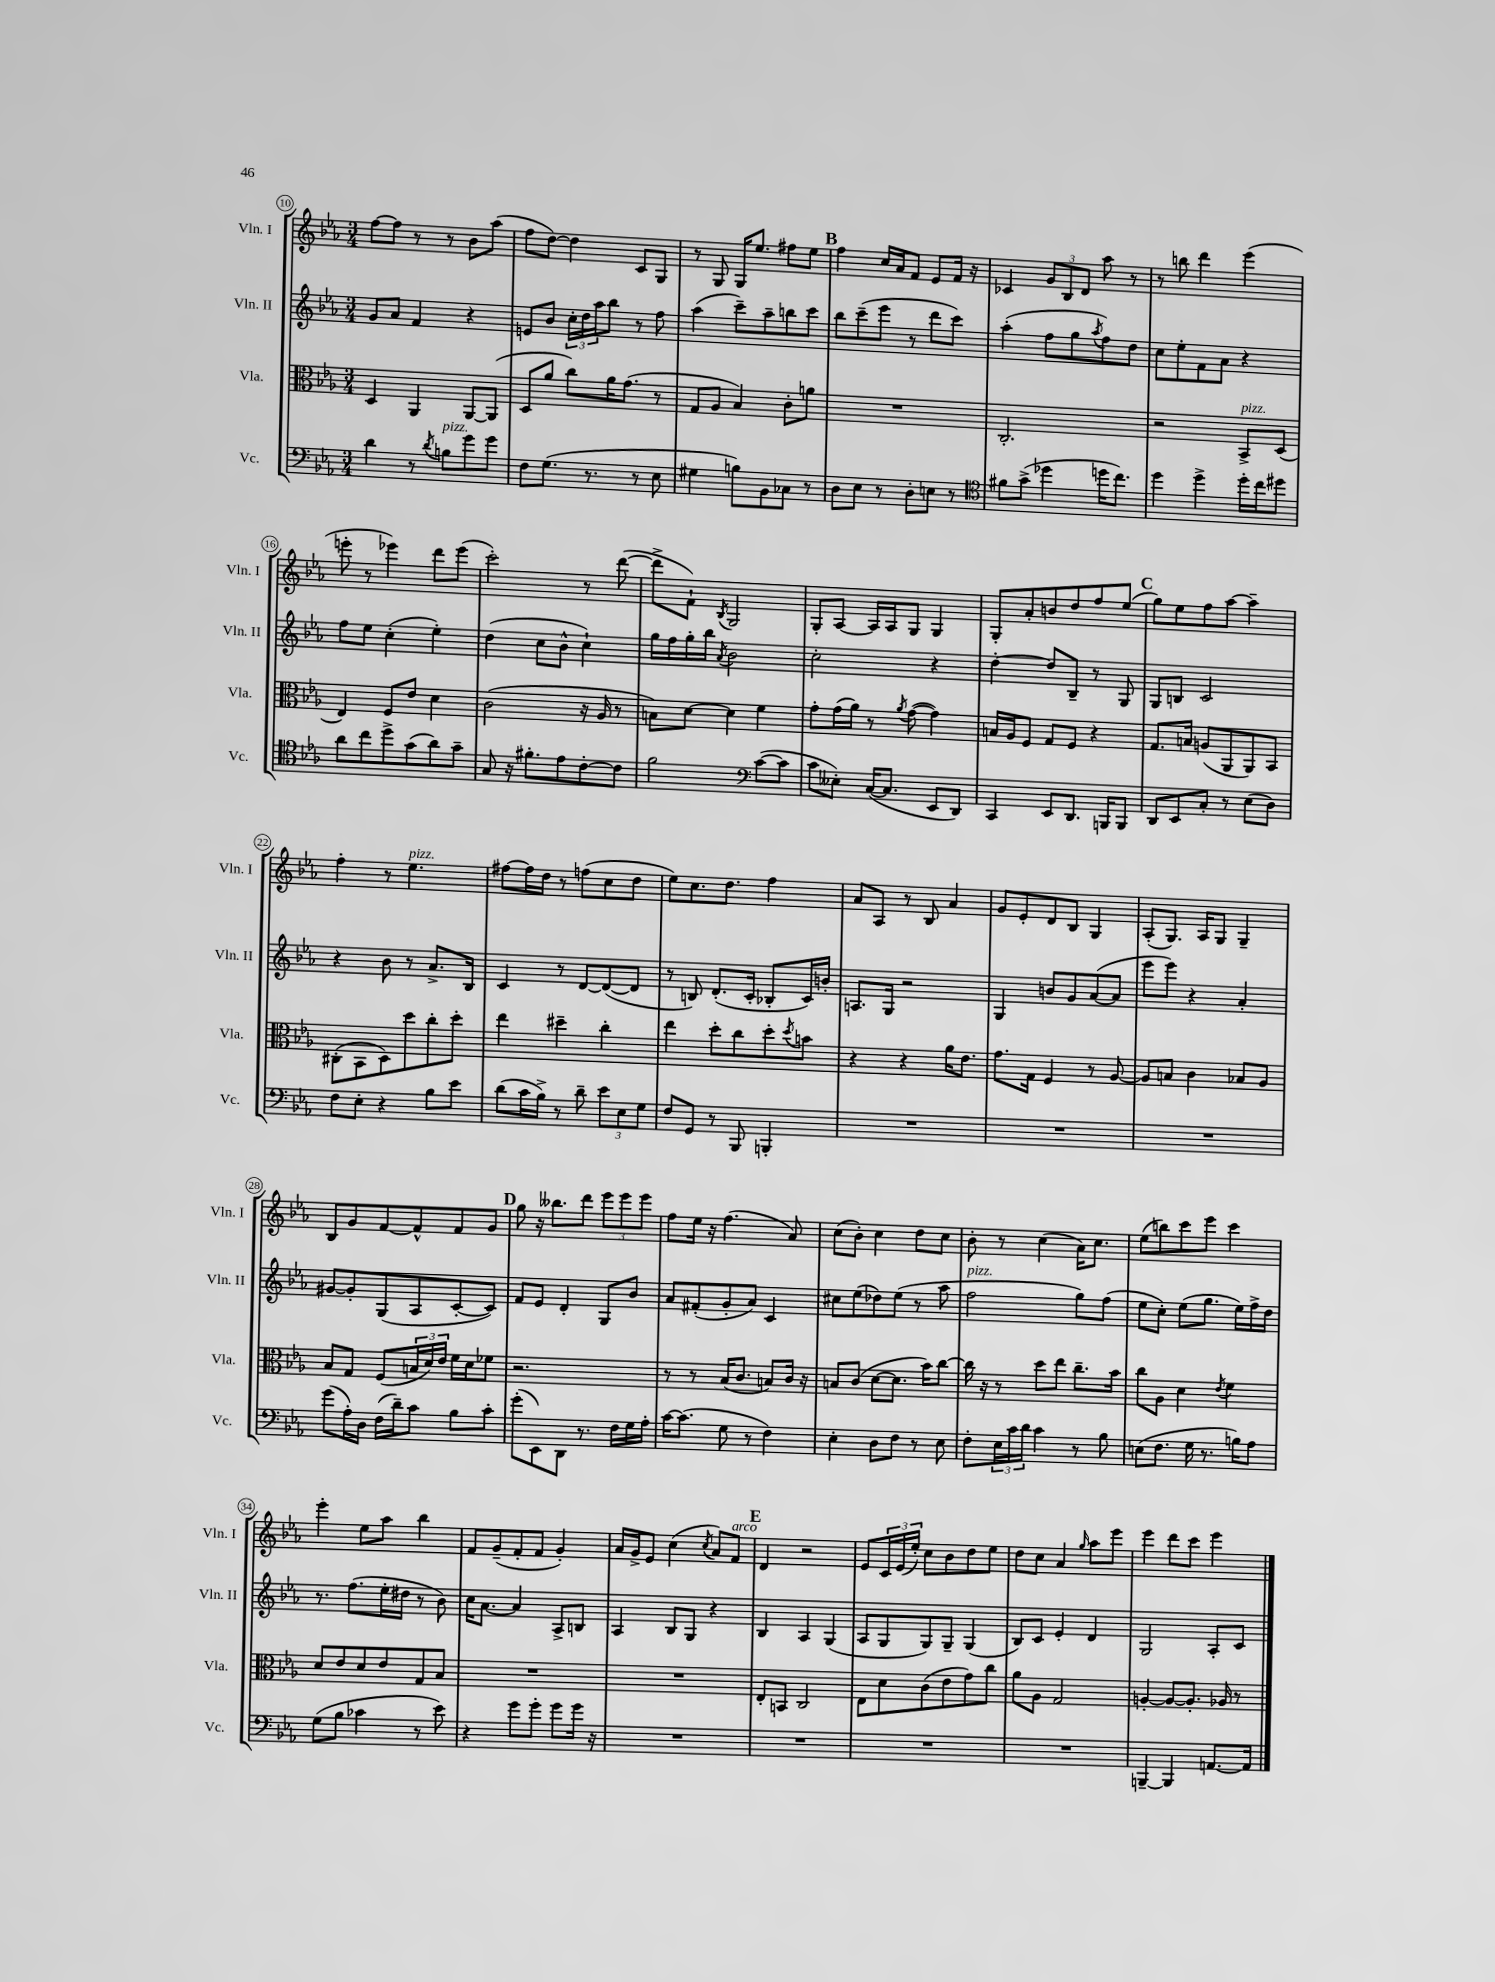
<<
\new StaffGroup <<
\new Staff = "s0" \with { instrumentName = "Vln. I" shortInstrumentName = "Vln. I" } {
    \clef treble \key ees \major \numericTimeSignature \time 3/4
    f''8~ f''8 r8 r8 bes'8 aes''8( |
    f''8 d''8~) d''4 c'8 g8 |
    r8 g8 g16 ees''8. fis''8 ees''8 |
    \mark \markup { \bold "B" } f''4 c''16 aes'16 f'8 ees'8 f'16 r16 |
    ces'4 \tuplet 3/2 { g'8 bes8 d'8 } aes''8 r8 |
    r8 b''8 d'''4 ees'''4( |
    e'''8-. r8 ees'''4) d'''8 ees'''8( |
    c'''2-.) r8 d'''8~( |
    d'''8-> f'8-!) \acciaccatura { bes8 } g2 |
    g8-. aes8~ aes16 aes16 g8 g4 |
    g8-. aes'8-. b'8 d''8 f''8 ees''8( |
    \mark \markup { \bold "C" } g''8) ees''8 f''8 aes''8~ aes''4-- |
    f''4-. r8 ees''4.^\markup { \italic "pizz." } |
    fis''8~ fis''16 d''16 r8 f''8( c''8 d''8 |
    ees''8) c''8. d''8. f''4 |
    aes'8 aes8 r8 bes8 aes'4 |
    g'8 ees'8-. d'8 bes8 g4 |
    aes8-.( g8.) aes16 g8 g4-- |
    bes8 g'8 f'8~ f'8-^ f'8 g'8 |
    \mark \markup { \bold "D" } g''8 r16 beses''8. d'''8 \tuplet 3/2 { ees'''8 ees'''8 ees'''8 } |
    f''8 ees''16 r16 f''4.( aes'8) |
    c''8( bes'8-.) c''4 d''8 c''8 |
    bes'8-. r8 c''4( aes'16) c''8. |
    ees''8( b''8) c'''8 ees'''8 c'''4 |
    ees'''4-. ees''8 aes''8 bes''4 |
    f'8 g'8--( f'8-. f'8 g'4-.) |
    aes'16 g'16-> ees'8 c''4( \acciaccatura { c''8 } aes'8) f'8^\markup { \italic "arco" } |
    \mark \markup { \bold "E" } d'4 r2 |
    ees'8 \tuplet 3/2 { c'16 ees'16( ees''16-.) } c''8 bes'8 d''8 ees''8 |
    d''8 c''8 aes'4 \grace { g''16 } aes''8 ees'''8 |
    ees'''4 d'''8 c'''8 ees'''4 \bar "|." |
}
\new Staff = "s1" \with { instrumentName = "Vln. II" shortInstrumentName = "Vln. II" } {
    \clef treble \key ees \major \numericTimeSignature \time 3/4
    g'8 aes'8 f'4 r4 |
    e'8 bes'8 \tuplet 3/2 { c''16-. d''16 aes''16 } bes''8 r8 f''8 |
    aes''4( c'''8--) aes''8-- b''8 c'''8 |
    \mark \markup { \bold "B" } bes''8 c'''8--( ees'''8 r8 d'''8 c'''8) |
    aes''4-.( f''8 g''8 \acciaccatura { aes''8 } f''8) d''8 |
    c''8 ees''8-. f'8 aes'8 r4 |
    f''8 ees''8 c''4-.( ees''4-.) |
    d''4( c''8 bes'8-^ c''4-!) |
    g''16 f''16 g''16-. bes''16 \acciaccatura { aes'8 } bes'2 |
    c''2-. r4 |
    d''4~-. d''8 bes8-- r8 g8 |
    \mark \markup { \bold "C" } g8 b8 c'2 |
    r4 bes'8 r8 aes'8.-> bes16 |
    c'4 r8 d'8~ d'8~( d'8 |
    r8 b8) d'8.-.( c'16-. bes8-. c'16) b'16-. |
    a8. g16 r2 |
    g4 b'8 g'8 aes'8~( aes'8 |
    ees'''8 ees'''8) r4 aes'4-. |
    gis'8~ gis'8-. g8( aes8 c'8~-. c'8) |
    \mark \markup { \bold "D" } f'8 ees'8 d'4-. g8 bes'8 |
    aes'8 fis'8-.( g'8-. aes'8) c'4 |
    cis''8 ees''8( des''8) ees''8( r8 aes''8 |
    f''2^\markup { \italic "pizz." } g''8) f''8( |
    ees''8 c''8-.) ees''8( g''8. ees''16) f''16-> d''16 |
    r8. f''8.( ees''16-. dis''16 r8 bes'8) |
    c''16 aes'8.~ aes'4 aes8-> b8 |
    aes4 bes8 g8 r4 |
    \mark \markup { \bold "E" } bes4 aes4 g4( |
    aes8 g8 g8) g8-- g4( |
    bes8) c'8 ees'4-. d'4 |
    g2 aes8-. c'8 \bar "|." |
}
\new Staff = "s2" \with { instrumentName = "Vla." shortInstrumentName = "Vla." } {
    \clef alto \key ees \major \numericTimeSignature \time 3/4
    d4 aes,4 aes,8~ aes,8( |
    d8 aes'8 c''8) aes'16 g'8.( r8 |
    g8 aes8 bes4) c'8-. a'8 |
    \mark \markup { \bold "B" } R2. |
    c2.-. |
    r2 bes,8->^\markup { \italic "pizz." } d8( |
    ees4) f8 ees'8 d'4 |
    c'2( r16 aes16 r8 |
    b8) d'8~ d'4 f'4 |
    g'8-. g'16( aes'16) r8 \acciaccatura { aes'8 } g'8~( g'4) |
    b16 aes16 f8 g8 f8 r4 |
    \mark \markup { \bold "C" } g8. b16 a8( aes,8 aes,8) bes,8 |
    cis8-.( bes,8 d8) d''8 c''8-. d''8-. |
    ees''4 dis''4-- c''4-. |
    ees''4 d''8-. c''8 d''8-. \acciaccatura { d''8 } b'8 |
    r4 r4 aes'16 ees'8. |
    g'8. g16 f4 r8 aes8~ |
    aes8 b8 c'4 bes8 aes8 |
    bes8 g8 f8( \tuplet 3/2 { b16 d'16) ees'16 } f'16 d'16 fes'8 |
    \mark \markup { \bold "D" } r2. |
    r8 r8 bes16( c'8. b8) c'16 r16 |
    b8 c'8( d'8~ d'8. bes'16) c''8~ |
    c''16 r16 r8 d''8 ees''8 c''8.-- bes'16 |
    c''8 aes8 d'4 \acciaccatura { ees'8 } f'4 |
    d'8 ees'8 d'8 ees'8 g8 bes8 |
    R2. |
    R2. |
    \mark \markup { \bold "E" } ees8-. b,8 c2 |
    ees8 d'8 c'8( ees'8 g'8) c''8 |
    aes'8 aes8 g2 |
    a4~-. a8~ a8.-. aes16 r8 \bar "|." |
}
\new Staff = "s3" \with { instrumentName = "Vc." shortInstrumentName = "Vc." } {
    \clef bass \key ees \major \numericTimeSignature \time 3/4
    d'4 r8 \acciaccatura { d'8 } b8^\markup { \italic "pizz." } g'8 g'8 |
    f8 g8.( r8. r8 ees8 |
    gis4 b8) bes,8 ces8 r8 |
    \mark \markup { \bold "B" } d8 ees8 r8 d8-. e8 r8 |
    \clef tenor fis'8 g'8->( des''4 d''16 c''8.) |
    d''4 d''4-> d''16-. c''16 dis''8 |
    aes'8 c''8 d''8-> g'8( aes'8) g'8-- |
    g8 r16 fis'8.-. ees'8 c'8~-. c'8 |
    f'2 \clef bass c'8~( c'8 |
    c'8 eeses8-.) c16~( c8. ees,8 d,8) |
    c,4 ees,8 d,8. b,,16 b,,8 |
    \mark \markup { \bold "C" } d,8 ees,8 c8-. r8 ees8( d8) |
    f8 ees8-. r4 bes8 ees'8 |
    d'8( c'16 bes16->) r8 d'8-- \tuplet 3/2 { ees'8 ees8 g8 } |
    f8 g,8 r8 bes,,8 b,,4-. |
    R2. |
    R2. |
    R2. |
    g'8( aes16-.) d16 f16( d'16--) c'8 bes8 c'8-. |
    \mark \markup { \bold "D" } g'8-.( ees,8) d,8 r8. f16 g16 aes16-. |
    c'16~ c'8.( g8 r8 f4) |
    ees4-. d8 f8 r8 ees8 |
    f8-. \tuplet 3/2 { ees16 c'16 d'16 } c'4 r8 bes8 |
    e8( f8. g16 r8. b16) aes8 |
    g8( bes8 ces'4 r8 ees'8) |
    r4 g'8 g'8-. g'8 g'16 r16 |
    R2. |
    \mark \markup { \bold "E" } R2. |
    R2. |
    R2. |
    b,,4~-- b,,4 a,8.~ a,16 \bar "|." |
}
>>
>>
\layout { \context { \Score currentBarNumber = #10 \override BarNumber.stencil = #(make-stencil-circler 0.1 0.3 ly:text-interface::print) } }
